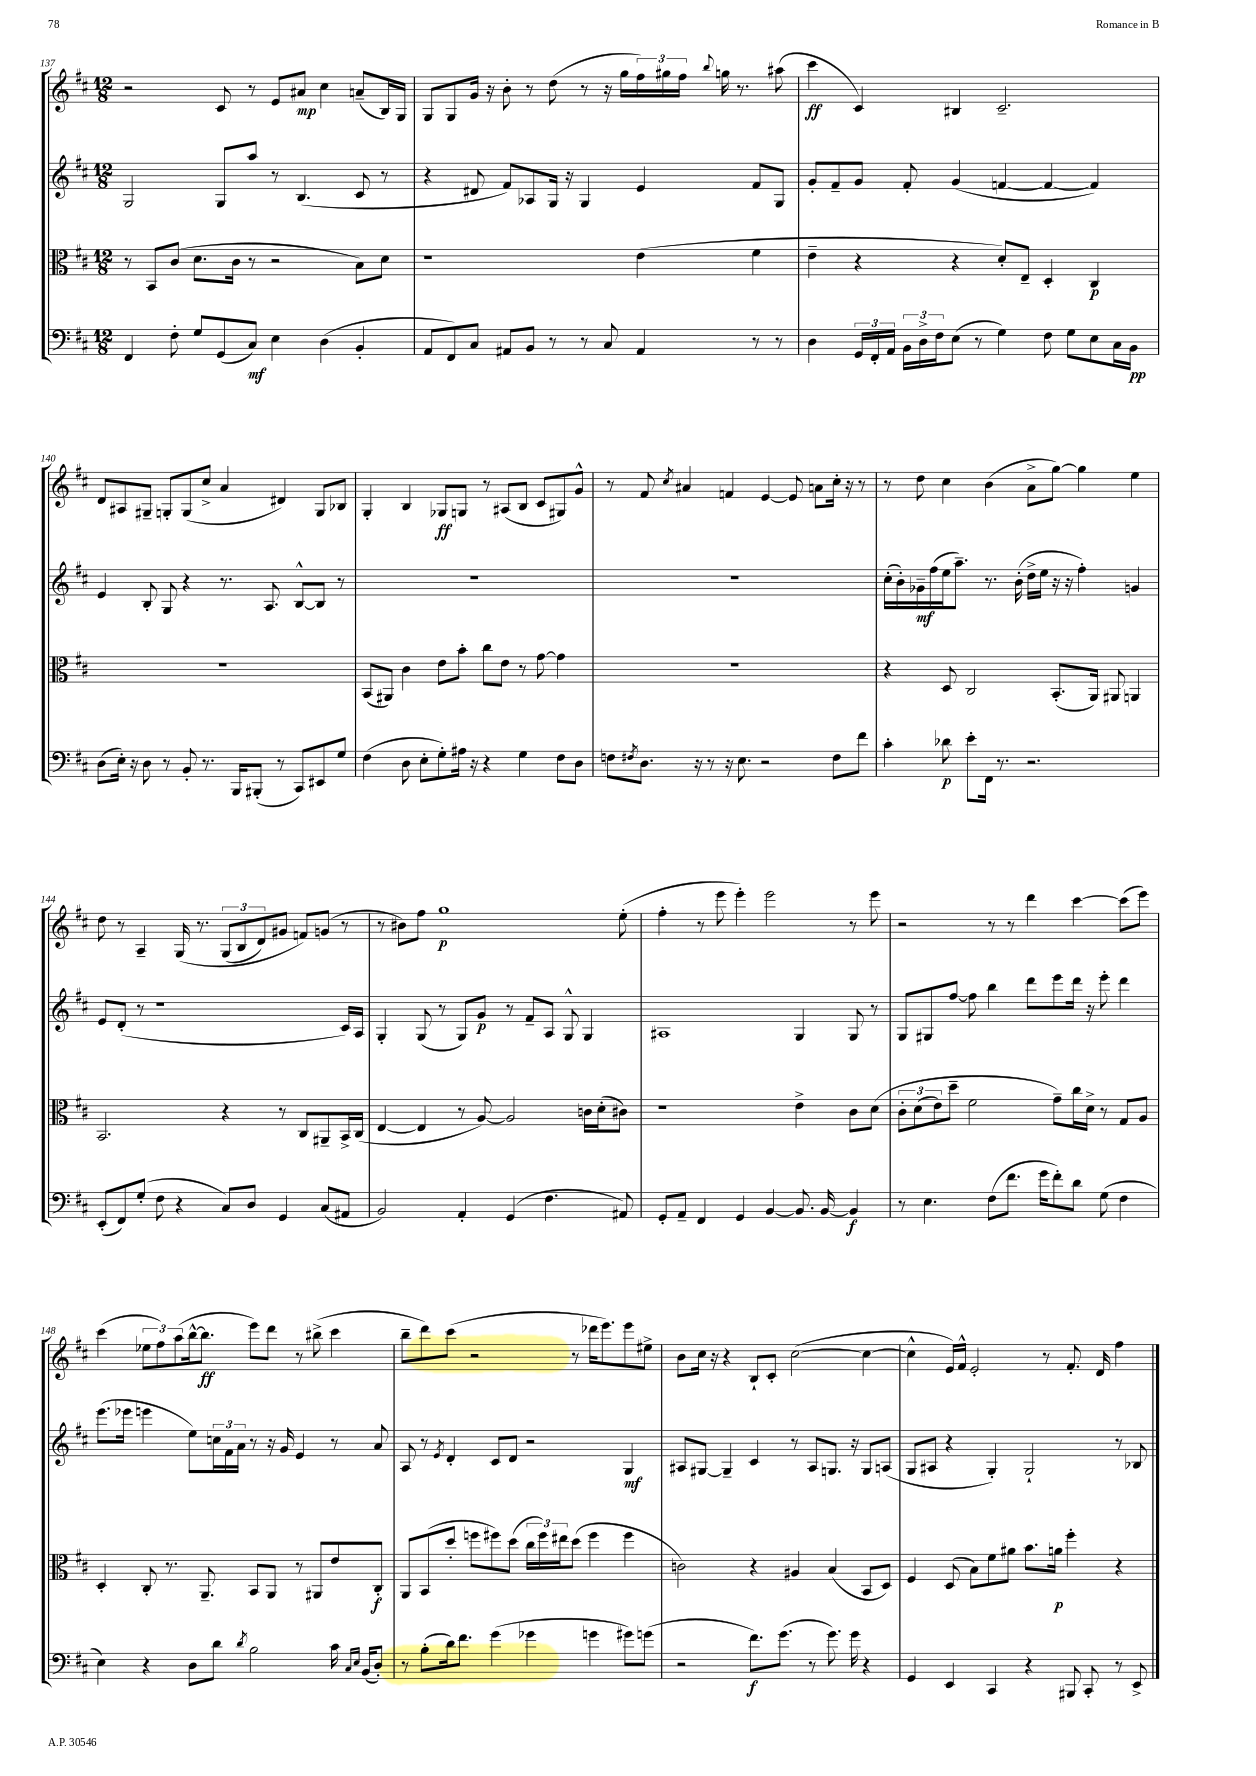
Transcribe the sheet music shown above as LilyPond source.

<<
\new StaffGroup <<
\new Staff = "s0" {
    \clef treble \key d \major \numericTimeSignature \time 12/8
    r2 cis'8 r8 e'8 ais'8\mp cis''4 a'8--( b16) g16 |
    g8 g8 g'16 r16 b'8-. r8 d''8( r8 r16 g''16 \tuplet 3/2 { fis''16) gis''16 fis''16 } \appoggiatura { b''8 } g''16 r8. ais''8( |
    cis'''4\ff cis'4) bis4 cis'2.-- |
    d'8 ais8 gis8-- g8-. g8( cis''8-> a'4 dis'4) g8 bes8 |
    g4-. b4 ges8\ff g8 r8 ais8( b8 cis'8 gis8) g'8-^ |
    r8 fis'8 \acciaccatura { cis''8 } ais'4 f'4 e'4~ e'8 a'8 cis''16-. r16 r8 |
    r8 d''8 cis''4 b'4( a'8-> g''8~) g''4 e''4 |
    d''8 r8 a4-- g16\( r8. \tuplet 3/2 { g8( b8 d'8) } gis'8 f'8\) g'8( r8 |
    r8 bis'8) fis''8 g''1\p e''8-.( |
    fis''4-. r8 e'''8 e'''4-.) e'''2 r8 e'''8 |
    r2 r8 r8 d'''4 cis'''4~ cis'''8( e'''8) |
    cis'''4( \tuplet 3/2 { ees''8 fis''8) a''8( } b''16~-^ b''8.\ff e'''8) d'''8 r8 bis''8->( cis'''4 |
    b''8-- d'''8) cis'''8( r2 r8 des'''16 e'''8.) e'''8 eis''8-> |
    b'8 cis''16 r16 r4 b8-! cis'8-. cis''2~( cis''4~ |
    cis''4-^ e'16) fis'16-^ e'2-. r8 fis'8.-. d'16 fis''4 \bar "|." |
}
\new Staff = "s1" {
    \clef treble \key d \major \numericTimeSignature \time 12/8
    g2 g8 a''8 r8 b4.( cis'8 r8 |
    r4 dis'8 fis'8) aes8 g16 r16 g4 e'4 fis'8 g8 |
    g'8-. fis'8-- g'8 fis'8-. g'4( f'4~ f'4~ f'4) |
    e'4 b8-. g8 r4 r8. a8. b8~-^ b8 r8 |
    R1. |
    R1. |
    cis''16-.( b'16-.) ges'16--\mf fis''16( e''16 a''8.--) r8. b'16-.( d''16-> e''16 r16 r16 fis''4-.) g'4 |
    e'8 d'8-.( r8 r1 cis'16) a16 |
    g4-. g8( r8 g8) g'8\p r8 fis'8-- a8 g8-^ g4 |
    ais1 g4 g8 r8 |
    g8 gis8 fis''8~ fis''8 b''4 d'''8 e'''8 d'''16 r16 e'''8-. d'''4 |
    e'''8.( ees'''16 e'''4 e''8) \tuplet 3/2 { c''16 fis'16 a'16 } r8 r16 g'16 e'4 r8 a'8 |
    a8 r8 \acciaccatura { e'8 } d'4-. cis'8 d'8 r2 g4\mf |
    ais8 gis8~ gis4-- cis'4 r8 ais8 g8. r16 g8 a8( |
    g8 ais8 r4 g4-.) g2-! r8 bes8 \bar "|." |
}
\new Staff = "s2" {
    \clef alto \key d \major \numericTimeSignature \time 12/8
    r8 b,8 cis'8( d'8. cis'16 r8 r2 b8) d'8 |
    r1 e'4( fis'4 |
    e'4-- r4 r4 d'8-.) e8-- d4-. cis4\p |
    R1. |
    b,8( ais,8) cis'4 e'8 b'8-. cis''8 e'8 r8 g'8~ g'4 |
    R1. |
    r4 d8 cis2 b,8.-.( a,16) ais,8 a,4 |
    b,2. r4 r8 cis8 ais,8-- b,16-> cis16( |
    e4~ e4 r8 a8~) a2 c'16 d'16-.( cis'8) |
    r1 e'4-> cis'8 d'8\( |
    \tuplet 3/2 { cis'8-. d'8( e'8) } d''8-- fis'2 g'8--\) cis''16 d'16-> r8 g8 a8 |
    d4-. cis8-. r8. a,8.-- b,8 a,8 r8 ais,8 e'8 cis8-.\f |
    a,8 b,8( d''8-. f''8 fis''8) d''8( \tuplet 3/2 { cis''16 fis''16) eis''16 } d''8( fis''4 fis''4 |
    c'2) r4 ais4 b4( b,8 d8) |
    fis4 d8( b8) fis'8 ais'8 b'8. a'16\p fis''4-. r4 \bar "|." |
}
\new Staff = "s3" {
    \clef bass \key d \major \numericTimeSignature \time 12/8
    fis,4 fis8-. g8 g,8( cis8\mf) e4 d4( b,4-. |
    a,8 fis,8) cis8 ais,8 b,8 r8 r8 cis8 ais,4 r8 r8 |
    d4 \tuplet 3/2 { g,16 fis,16-. a,16 } \tuplet 3/2 { b,16 d16-> fis16 } e8( r8 g4) fis8 g8 e8 cis16 b,16\pp |
    d8( e16-.) r16 d8 r8 b,8-. r8. b,,16 bis,,8-.( r8 cis,8) eis,8 g8 |
    fis4( d8 e8-. g8-.) ais16 r16 r4 g4 fis8 d8 |
    f8 \acciaccatura { fis8 } d8. r16 r8 r16 e8. r2 fis8 fis'8 |
    cis'4-. des'8\p e'8-. fis,16 r8. r2. |
    e,8-.( fis,8) g8-.( fis8 r4 cis8) d8 g,4 cis8( ais,8 |
    b,2) a,4-. g,4( fis4. ais,8) |
    g,8-. a,8-- fis,4 g,4 b,4~ b,8. b,16~ b,4\f |
    r8 e4. fis8( fis'8. g'16 fis'8-.) d'8 g8( fis4 |
    e4) r4 d8 d'8 \acciaccatura { d'8 } b2 cis'16 \grace { cis16 e16 } b,16( d8-.) |
    r8 b8-.( d'16) fis'8. g'4( ges'4 g'4 gis'8) g'8( |
    r2 fis'8.\f) g'8.( r8 g'8.) g'16 r4 |
    g,4 e,4 cis,4 r4 bis,,8 cis,8-. r8 e,8-> \bar "|." |
}
>>
>>
\layout { \context { \Score currentBarNumber = #137 } }
